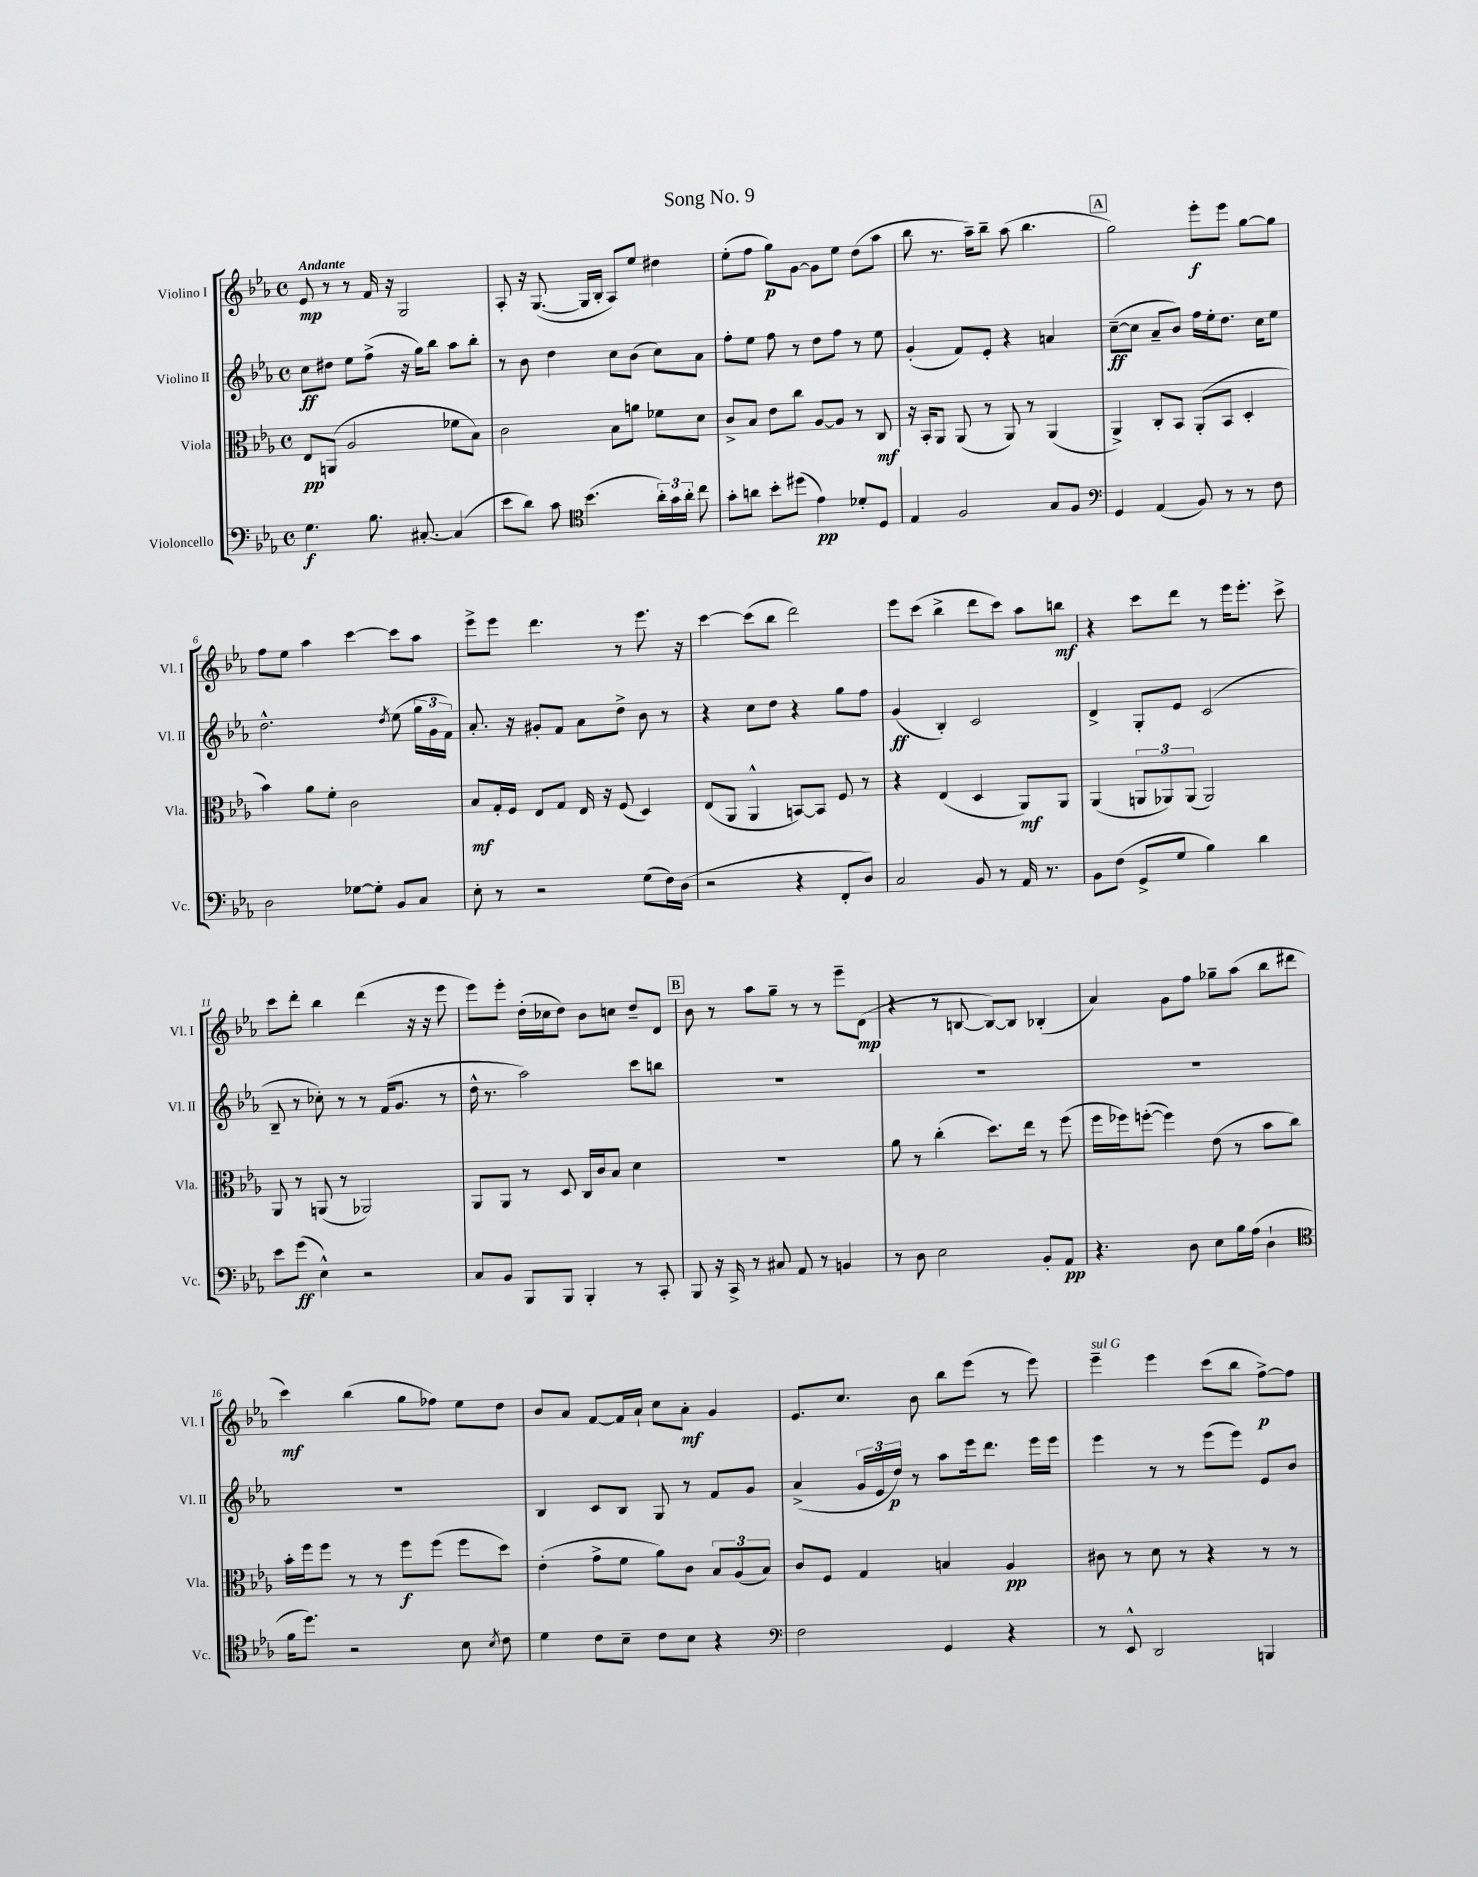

**kern	**dynam	**kern	**dynam	**kern	**dynam	**kern	**dynam
*part4	*part4	*part3	*part3	*part2	*part2	*part1	*part1
*staff4	*staff4	*staff3	*staff3	*staff2	*staff2	*staff1	*staff1
*I"Violoncello	*	*I"Viola	*	*I"Violino II	*	*I"Violino I	*
*I'Vc.	*	*I'Vla.	*	*I'Vl. II	*	*I'Vl. I	*
*clefF4	*	*clefC3	*	*clefG2	*	*clefG2	*
*k[b-e-a-]	*	*k[b-e-a-]	*	*k[b-e-a-]	*	*k[b-e-a-]	*
*M4/4	*	*M4/4	*	*M4/4	*	*M4/4	*
*met(c)	*	*met(c)	*	*met(c)	*	*met(c)	*
=1	=1	=1	=1	=1	=1	=1	=1
!	!	!	!	!	!	!LO:TX:a:B:t=Andante	!
4.G\	f	8E-/L	pp	8cc\L	ff	8e-/	mp
.	.	(8AAn/J	.	8dd#X\J	.	8r	.
.	.	2A-/	.	8ee-\L	.	8r	.
8.B-\	.	.	.	(8ff^\J	.	16f/	.
.	.	.	.	.	.	16r	.
.	.	.	.	16r	.	2G/	.
[8.C#X'/	.	.	.	16gg\KL)	.	.	.
.	.	.	.	8bb-\J	.	.	.
(4C#/]	.	8f-X\L	.	8aa-\L	.	.	.
.	.	8B-\J)	.	8bb-'\J	.	.	.
=2	=2	=2	=2	=2	=2	=2	=2
8e-\L	.	2c\	.	8r	.	8A-'/	.
8d\J)	.	.	.	8b-\	.	16r	.
.	.	.	.	.	.	([8.G/	.
8c\	.	.	.	4dd\	.	.	.
*clefC4	*	*	*	*	*	*	*
(4.b-\	.	.	.	.	.	16G/LL]	.
.	.	.	.	.	.	16B-'/JJ	.
.	.	8B-\L	.	8cc\L	.	8A-/L)	.
.	.	8an\J	.	(8b-\J	.	8ee-/J	.
24a-'\LL)	.	8f-X\L	.	8cc\L)	.	4dd#X\	.
24g\	.	.	.	.	.	.	.
24a-'\JJ	.	.	.	.	.	.	.
8cc\	.	8d\J	.	8a-\J	.	.	.
=3	=3	=3	=3	=3	=3	=3	=3
8g'\L	.	8c^/L	.	8ff'\L	.	(8ee-'\L	.
8an\J	.	8B-/J	.	8ee-\J	.	8ff\J	.
8b-'\L	.	8e-\L	.	8ff\	.	8gg\L)	p
(8dd#X\J	.	8cc\J	.	8r	.	[8g\J	.
4e-\)	pp	[8A-/L	.	8dd\L	.	8g\L]	.
.	.	8A-/J]	.	8ff\J	.	8ee-\J	.
8d-X'/L	.	8r	.	8r	.	(8dd\L	.
8D/J	.	8C/	mf	8ee-\	.	8aa-\J	.
=4	=4	=4	=4	=4	=4	=4	=4
4E-/	.	16r	.	(4g'/	.	8bb-\	.
.	.	16BB-'/KL	.	.	.	.	.
.	.	8AA-/J	.	.	.	8.r	.
2F/	.	(8AA-/	.	8f/L)	.	.	.
.	.	.	.	.	.	16aa-~\KL)	.
.	.	8r	.	8e-'/J	.	8bb-~\J	.
.	.	8AA-/)	.	4r	.	(8aa-\	.
.	.	8r	.	.	.	4.bb-\	.
8G/L	.	(4AA-/	.	4an/	.	.	.
8F/J	.	.	.	.	.	.	.
!!LO:REH:place=s1:t=A
=5	=5	=5	=5	=5	=5	=5	=5
*clefF4	*	*	*	*	*	*	*
4GG/	.	4AA-^/)	.	([8cc~\L	ff	2gg\)	.
.	.	.	.	8cc\J]	.	.	.
(4AA-/	.	8C'/L	.	8a-~/L	.	.	.
.	.	8BB-/J	.	8b-/J)	.	.	.
8BB-/)	.	(8AA-'/L	.	16ff\LL	.	8eee-'\L	f
.	.	.	.	16ee-'\J	.	.	.
8r	.	8BB-/J	.	8.dd\J	.	8eee-\J	.
8r	.	4D'/	.	.	.	[8gg\L	.
.	.	.	.	16cc\KL	.	.	.
8F\	.	.	.	8ee-\J	.	8gg\J]	.
!!LO:LB:g=z
=6	=6	=6	=6	=6	=6	=6	=6
2D\	.	4b-\)	.	2.dd^^\	.	8ff\L	.
.	.	.	.	.	.	8ee-\J	.
.	.	8a-\L	.	.	.	4aa-\	.
.	.	8f'\J	.	.	.	.	.
[8G-X\L	.	2c\	.	.	.	[4ccc\	.
8G-'\J]	.	.	.	.	.	.	.
.	.	.	.	8qdd/	.	.	.
8BB-/L	.	.	.	(8ee-\	.	8ccc\L]	.
8C/J	.	.	.	24gg\LL	.	8aa-\J	.
.	.	.	.	24g\	.	.	.
.	.	.	.	24f\JJ)	.	.	.
=7	=7	=7	=7	=7	=7	=7	=7
8E-'\	.	8B-/L	mf	8.a-'/	.	8eee-^\L	.
8r	.	16G'/L	.	.	.	8eee-\J	.
.	.	16F/JJ	.	16r	.	.	.
2r	.	8E-/L	.	8g#X'/L	.	4.ddd\	.
.	.	8G/J	.	8f/J	.	.	.
.	.	16E-/	.	8a-\L	.	.	.
.	.	16r	.	.	.	.	.
.	.	(8F/	.	8dd^\J	.	8r	.
(8G\L	.	4D/)	.	8b-\	.	8.eee-\	.
16F\L)	.	.	.	8r	.	.	.
(16D\JJ	.	.	.	.	.	16r	.
=8	=8	=8	=8	=8	=8	=8	=8
2r	.	(8E-/L	.	4r	.	[4ccc\	.
.	.	8AA-/J	.	.	.	.	.
.	.	4AA-^^/	.	8cc\L	.	(8ccc\L]	.
.	.	.	.	8dd\J	.	8bb-\J	.
4r	.	[8BBn/L)	.	4r	.	2ddd\)	.
.	.	8BB/J]	.	.	.	.	.
8FF'/L	.	8F/	.	8gg\L	.	.	.
8D/J)	.	8r	.	8ff\J	.	.	.
=9	=9	=9	=9	=9	=9	=9	=9
2C/	.	4r	.	(4g/	ff	8eee-\L	.
.	.	.	.	.	.	(8ccc\J	.
.	.	(4E-/	.	4B-'/)	.	4bb-^\	.
8BB-/	.	4D/	.	2c/	.	8ddd\L	.
8r	.	.	.	.	.	8ccc\J)	.
16AA-/	.	8AA-/L)	mf	.	.	8aa-\L	.
8.r	.	.	.	.	.	.	.
.	.	8AA-/J	.	.	.	8bbn\J	mf
=10	=10	=10	=10	=10	=10	=10	=10
8BB-\L	.	(4AA-/	.	4d^/	.	4r	.
(8F\J	.	.	.	.	.	.	.
8GG^/L	.	12AAn/L	.	8G'/L	.	8ccc\L	.
.	.	12AA-X/)	.	.	.	.	.
8G/J	.	.	.	8e-/J	.	8ddd\J	.
.	.	(12AA-/J	.	.	.	.	.
4B-\)	.	2AA-/)	.	(2c/	.	8r	.
.	.	.	.	.	.	16eee-\KL	.
.	.	.	.	.	.	8.eee-'\J	.
4d\	.	.	.	.	.	.	.
.	.	.	.	.	.	8ccc^\	.
!!LO:LB:g=z
=11	=11	=11	=11	=11	=11	=11	=11
8e-\L	.	8AA-/	.	8B-~/	.	8ccc\L	.
(8g\J	ff	8r	.	8r	.	8ddd'\J	.
4E-^^\)	.	(8AAn/	.	8cc-X'\)	.	4bb-\	.
.	.	8r	.	8r	.	.	.
2r	.	2AA-X/)	.	8r	.	(4ddd\	.
.	.	.	.	(16f/KL	.	.	.
.	.	.	.	8.g/J	.	.	.
.	.	.	.	.	.	16r	.
.	.	.	.	.	.	16r	.
.	.	.	.	8r	.	8eee-\	.
=12	=12	=12	=12	=12	=12	=12	=12
8C/L	.	8AA-/L	.	16dd^^\	.	8eee-\L)	.
.	.	.	.	8.r	.	.	.
8BB-/J	.	8AA-/J	.	.	.	8eee-'\J	.
8BBB-/L	.	8r	.	2aa-\)	.	(16dd'\LL	.
.	.	.	.	.	.	16cc-X\J	.
8BBB-/J	.	8D/	.	.	.	8dd\J)	.
4BBB-'/	.	16C/LL	.	.	.	8b-\L	.
.	.	16c/J	.	.	.	.	.
.	.	8B-/J	.	.	.	8ccn\J	.
8r	.	4d\	.	8ccc\L	.	8dd~/L	.
8CC'/	.	.	.	8bbn\J	.	8d/J	.
!!LO:REH:place=s1:t=B
=13	=13	=13	=13	=13	=13	=13	=13
8BBB-/	.	1r	.	1r	.	8b-\	.
16r	.	.	.	.	.	8r	.
16CC^/	.	.	.	.	.	.	.
8r	.	.	.	.	.	8aa-\L	.
8C#X/	.	.	.	.	.	8gg~\J	.
8AA-/	.	.	.	.	.	8r	.
8r	.	.	.	.	.	8r	.
4BBn/	.	.	.	.	.	8eee-~\L	.
.	.	.	.	.	.	(8d\J	mp
=14	=14	=14	=14	=14	=14	=14	=14
8r	.	8a-\	.	1r	.	4r	.
8D\	.	8r	.	.	.	.	.
2E-\	.	(4cc'\	.	.	.	8r	.
.	.	.	.	.	.	[8Bn/	.
.	.	8.dd\L)	.	.	.	8B/L_)	.
.	.	.	.	.	.	8B/J]	.
.	.	16ee-\Jk	.	.	.	.	.
8BB-'/L	.	8r	.	.	.	(4B-X'/	.
8AA-/J	pp	(8ff\	.	.	.	.	.
=15	=15	=15	=15	=15	=15	=15	=15
4.r	.	16ff\LL	.	1r	.	4a-/)	.
.	.	16ff-X\J)	.	.	.	.	.
.	.	([8ffn'\J	.	.	.	.	.
.	.	4ff\])	.	.	.	8g\L	.
8D\	.	.	.	.	.	8ff\J	.
8E-\L	.	(8e-\	.	.	.	8gg-X~\L	.
16B-\L	.	8r	.	.	.	(8aa-\J	.
(16A-\JJ	.	.	.	.	.	.	.
4D`\	.	8b-\L	.	.	.	8bb-\L	.
.	.	8cc\J)	.	.	.	8ddd#X\J	.
!!LO:LB:g=z
=16	=16	=16	=16	=16	=16	=16	=16
*clefC4	*	*	*	*	*	*	*
16f\KL	.	16b-'\LL	.	1r	.	4ccc\)	mf
8.dd\J)	.	16ff\J	.	.	.	.	.
.	.	8ff\J	.	.	.	.	.
2r	.	8r	.	.	.	(4bb-\	.
.	.	8r	.	.	.	.	.
.	.	8ff\L	f	.	.	8gg\L	.
.	.	(8ff\J	.	.	.	8ff-X\J)	.
8B-\	.	8ff\L	.	.	.	8ee-\L	.
8qB-/	.	.	.	.	.	.	.
8c\	.	8dd\J)	.	.	.	8dd\J	.
=17	=17	=17	=17	=17	=17	=17	=17
4d\	.	(4e-'\	.	4B-/	.	8b-/L	.
.	.	.	.	.	.	8a-/J	.
8c\L	.	8g^\L	.	8c/L	.	[8f/L	.
8B-~\J	.	8f\J	.	8B-/J	.	16f/L]	.
.	.	.	.	.	.	16a-`/JJ	.
8c\L	.	8a-\L)	.	8G/	.	8cc\L	.
8B-\J	.	8c\J	.	8r	.	8a-'\J	mf
4r	.	12B-/L	.	8f/L	.	4g/	.
.	.	(12A-/	.	.	.	.	.
.	.	.	.	8g/J	.	.	.
.	.	12B-/J)	.	.	.	.	.
=18	=18	=18	=18	=18	=18	=18	=18
*clefF4	*	*	*	*	*	*	*
2F\	.	8c/L	.	(4a-^/	.	8.e-/L	.
.	.	8F/J	.	.	.	.	.
.	.	.	.	.	.	8.cc/J	.
.	.	4G/	.	24g/LL	.	.	.
.	.	.	.	24e-/	.	.	.
.	.	.	.	24dd/JJ)	p	.	.
.	.	.	.	8r	.	8b-\	.
4GG/	.	4Bn/	.	8aa-\L	.	8bb-\L	.
.	.	.	.	16eee-\k	.	(8eee-\J	.
.	.	.	.	8.ddd\J	.	.	.
4r	.	4A-/	pp	.	.	8r	.
.	.	.	.	16eee-\LL	.	8eee-\)	.
.	.	.	.	16eee-\JJ	.	.	.
=19	=19	=19	=19	=19	=19	=19	=19
!	!	!	!	!	!	!LO:TX:a:i:t=sul G	!
8r	.	8c#X\	.	4eee-\	.	4eee-~\	.
8EE-^^/	.	8r	.	.	.	.	.
2DD/	.	8d\	.	8r	.	4eee-\	.
.	.	8r	.	8r	.	.	.
.	.	4r	.	(8eee-\L	.	(8ccc\L	.
.	.	.	.	8eee-\J)	.	8bb-\J	.
4BBBn/	.	8r	.	8e-/L	.	[8ff^\L)	p
.	.	8r	.	8b-/J	.	8ff\J]	.
==	==	==	==	==	==	==	==
*-	*-	*-	*-	*-	*-	*-	*-
